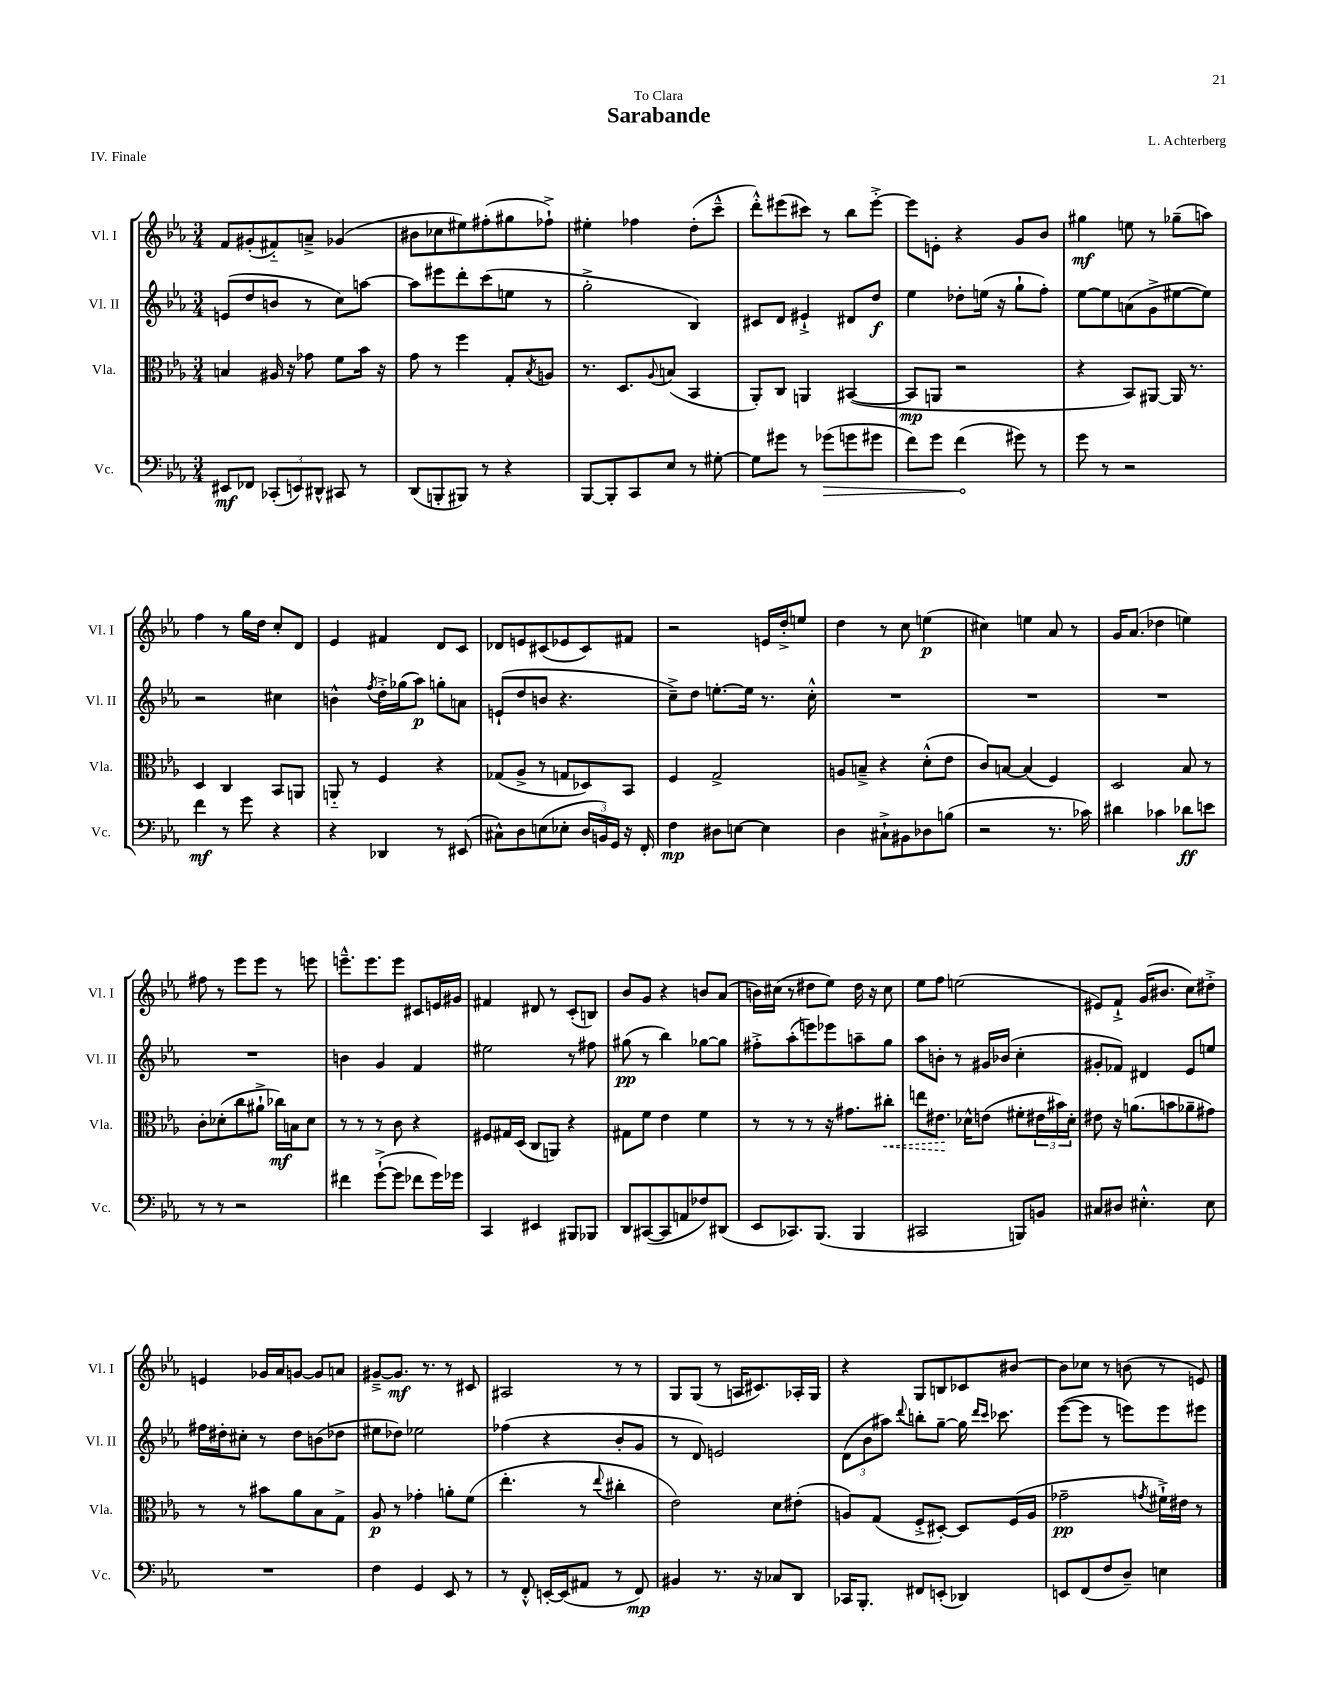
\header { title = "Sarabande" composer = "L. Achterberg" dedication = "To Clara" piece = "IV. Finale" }
<<
\new StaffGroup <<
\new Staff = "s0" \with { instrumentName = "Vl. I" shortInstrumentName = "Vl. I" } {
    \clef treble \key ees \major \numericTimeSignature \time 3/4
    f'8 gis'8-.( fis'8-_) a'8---> ges'4( |
    bis'8 ces''8 eis''8) fis''8-.( gis''8 fes''8-!->) |
    eis''4-. fes''4 d''8-.( c'''8---^ |
    d'''8-.-^) eis'''8( cis'''8) r8 bes''8 eis'''8~-.-> |
    eis'''8 e'8-. r4 g'8 bes'8 |
    gis''4\mf e''8 r8 ges''8--( a''8) |
    f''4 r8 g''16 d''16 c''8-. d'8 |
    ees'4 fis'4 d'8 c'8 |
    des'8 e'8 cis'8( ees'8 cis'8) fis'8 |
    r2 e'16 d''16-.-> e''8 |
    d''4 r8 c''8 e''4\p( |
    cis''4) e''4 aes'8 r8 |
    g'16 aes'8.( des''4 e''4) |
    fis''8 r8 ees'''8 ees'''8 r8 e'''8 |
    e'''8.---^ e'''8. e'''8 cis'8 e'16 gis'16 |
    fis'4 dis'8 r8 c'8-.( b8) |
    bes'8 g'8 r4 b'8 aes'8( |
    b'16) cis''16( r8 dis''8 ees''8) dis''16 r16 cis''8 |
    ees''8 f''8 e''2( |
    eis'8) f'8-!-> g'16( bis'8. c''8) dis''8-.-> |
    e'4 ges'16 aes'16 g'8~ g'8 a'8 |
    gis'8~---> gis'8.\mf r8. r8 cis'8 |
    ais2 r8 r8 |
    g8 g8( r8 a16 cis'8.) aes16-. g16 |
    r4 g8 b8 ces'8 bis'8~ |
    bis'8 ces''8 r8 b'8( r8 e'8) \bar "|." |
}
\new Staff = "s1" \with { instrumentName = "Vl. II" shortInstrumentName = "Vl. II" } {
    \clef treble \key ees \major \numericTimeSignature \time 3/4
    e'8( d''8 b'8 r8 c''8) a''8~ |
    a''8 eis'''8 d'''8-. c'''8( e''8 r8 |
    g''2-.-> bes4) |
    cis'8 d'8 eis'4-!-> dis'8 d''8\f |
    ees''4 des''8-. e''16( r16 g''8-! f''8-.) |
    ees''8~ ees''8 a'8( g'8-> eis''8~ eis''8) |
    r2 cis''4 |
    b'4-^ \acciaccatura { f''8 } d''16-.-> ges''16( aes''8\p) g''8-. a'8 |
    e'8-!( d''8 b'8 r4. |
    c''8--->) d''8 e''8.~-. e''16 r8. c''16-.-^ |
    R2. |
    R2. |
    R2. |
    R2. |
    b'4 g'4 f'4 |
    eis''2 r8 fis''8 |
    gis''8\pp( r8 bes''4) ges''8~ ges''8 |
    fis''8-.-> aes''8-.( e'''8) ees'''8 a''8-- g''8 |
    aes''8 b'8-. r8 gis'16 bes'16( c''4-. |
    gis'8-. fes'8) dis'4 ees'8 e''8 |
    fis''16 dis''16-. cis''8-. r8 dis''8 b'8( des''8 |
    eis''8 des''8) ees''2 |
    fes''4( r4 bes'8-. g'8 |
    r8 d'8) e'2 |
    \tuplet 3/2 { d'8( bes'8 ais''8) } \appoggiatura { d'''8 } b''8-. g''8~-- g''16 \grace { d'''16 c'''16 } ces'''8. |
    ees'''8~( ees'''8 r8 e'''8) e'''8 eis'''8 \bar "|." |
}
\new Staff = "s2" \with { instrumentName = "Vla." shortInstrumentName = "Vla." } {
    \clef alto \key ees \major \numericTimeSignature \time 3/4
    b4 ais16 r16 ges'8 f'8 bes'16 r16 |
    g'8 r8 f''4 g8-. \acciaccatura { bes8 } a8 |
    r8. d8. \appoggiatura { aes8 } b8( bes,4 |
    aes,8-.) c8 a,4 bis,4~( |
    bis,8\mp a,8 r2 |
    r4 bes,8) ais,8~ ais,16 r8. |
    d4 c4 bes,8 a,8 |
    a,8-_ r8 f4 r4 |
    ges8( aes8-> r8 g8 des8) bes,8 |
    f4 g2-> |
    a8 b8---> r4 d'8-.-^( ees'8 |
    c'8) b8~ b4( f4) |
    d2 bes8 r8 |
    c'8-. des'8-.( c''8 ais'8-!-> ces''16\mf) b16 des'8 |
    r8 r8 r8 c'8 r4 |
    fis8 gis16 d16( c8 a,8) r4 |
    gis8 f'8 ees'4 f'4 |
    r8 r8 r8 r16 gis'8. \once \override Hairpin.style = #'dashed-line cis''8-.\< |
    e''8 eis'8.\! des'16-^ e'8( fis'8-. \tuplet 3/2 { eis'16 bis'16) des'16-. } |
    eis'8 r16 a'8.( b'8 aes'8-- gis'8) |
    r8 r8 bis'8 aes'8 bes8 g8-> |
    aes8\p r8 ges'4-. a'8-. f'8( |
    ees''4.-. r8 \appoggiatura { ees''8 } cis''4-. |
    ees'2) d'8 eis'8-.( |
    a8) g8( f8-.-> dis8~-.) dis8 f16( a16 |
    ges'2--\pp \acciaccatura { g'8 } fis'16-!->) eis'16 r8 \bar "|." |
}
\new Staff = "s3" \with { instrumentName = "Vc." shortInstrumentName = "Vc." } {
    \clef bass \key ees \major \numericTimeSignature \time 3/4
    eis,8\mf fes,8 \tuplet 3/2 { ces,8-.( e,8) dis,8-^ } cis,8 r8 |
    d,8( b,,8-. bis,,8) r8 r4 |
    bes,,8~ bes,,8-. c,8 ees8 r8 gis8~-. |
    gis8 gis'8 r8 \once \override Hairpin.circled-tip = ##t ges'8\>( g'8 gis'8 |
    f'8) g'8 f'4\!( gis'8) r8 |
    g'8 r8 r2 |
    f'4\mf r8 g'8 r4 |
    r4 des,4 r8 eis,8( |
    cis8-^) d8 e8( ees8-. \tuplet 3/2 { d16 b,16) g,16 } r16 f,16-. |
    f4\mp dis8 e8~ e4 |
    d4 cis8-!-> bis,8 des8 b8( |
    r2 r8. ces'16) |
    dis'4 ces'4 des'8\ff e'8 |
    r8 r8 r2 |
    fis'4 g'8~-!->( g'8 fes'8 g'16) ges'16 |
    c,4 eis,4 bis,,8 bes,,8 |
    d,8 cis,8~( cis,8 a,8 fes8) dis,8( |
    ees,8 ces,8.) bes,,8.( bes,,4 |
    cis,2 b,,8) b,8 |
    cis8 dis8 eis4.-.-^ eis8 |
    R2. |
    f4 g,4 ees,8 r8 |
    r8 f,8-.-^ e,16~-. e,16( ais,8 r8 f,8\mp) |
    bis,4 r8. r16 ces8 d,8 |
    ces,16 bes,,8.-. fis,8 e,8-.( des,4) |
    e,8 f,8( f8 d8--) e4 \bar "|." |
}
>>
>>
\layout { \context { \Score \remove "Bar_number_engraver" } }
